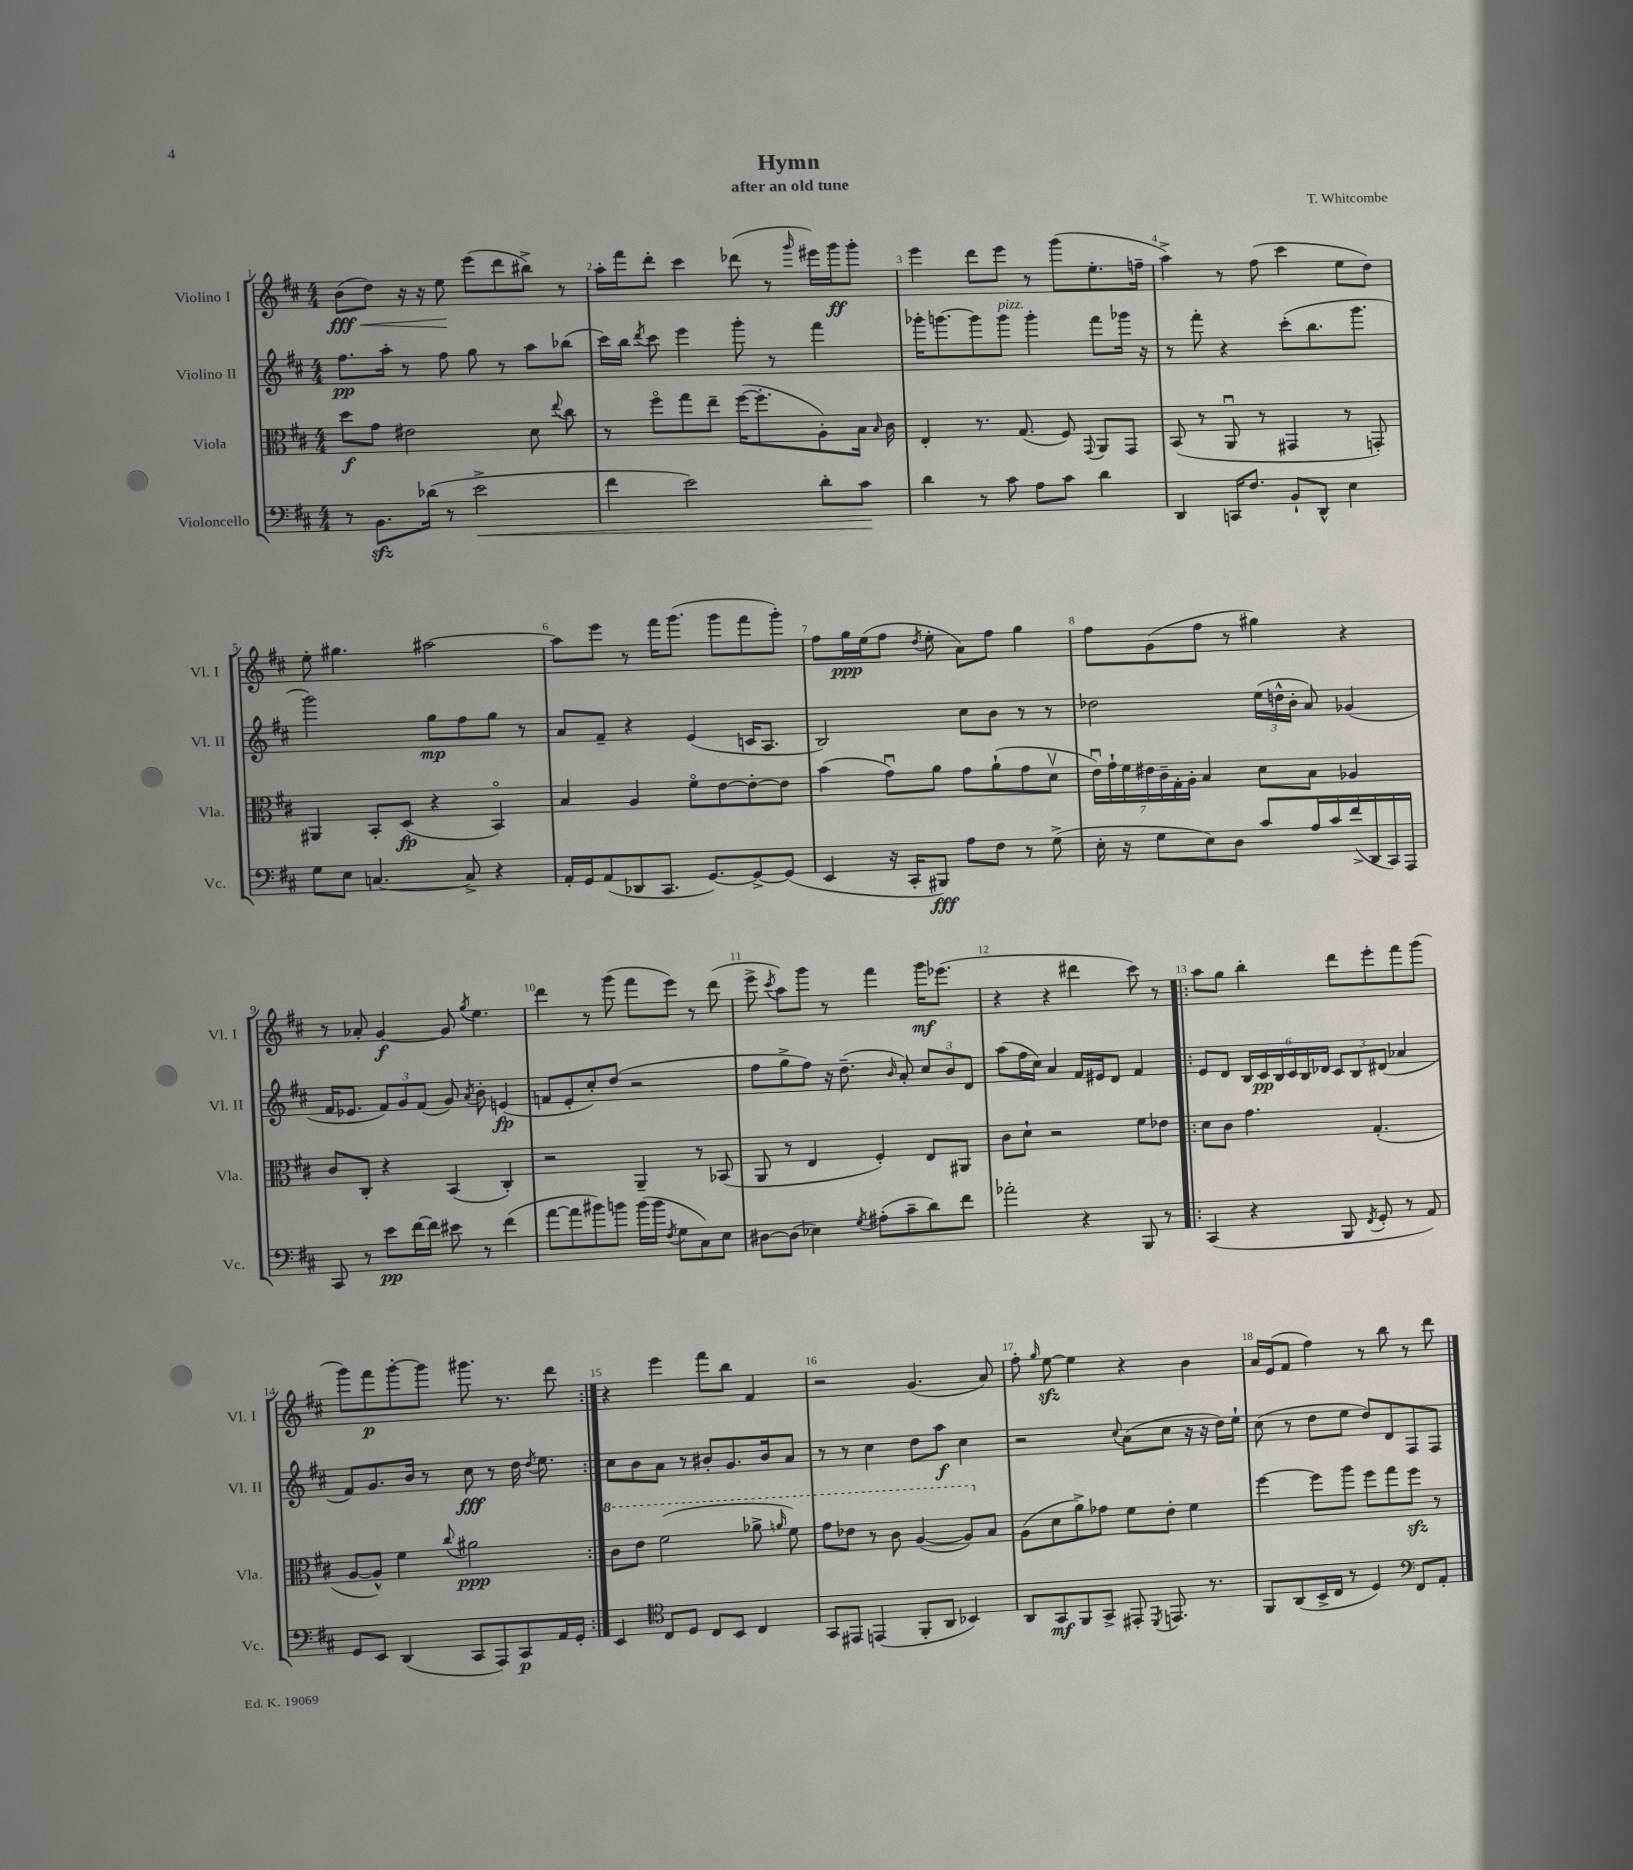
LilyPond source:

\header { title = "Hymn" composer = "T. Whitcombe" subtitle = "after an old tune" }
<<
\new StaffGroup <<
\new Staff = "s0" \with { instrumentName = "Violino I" shortInstrumentName = "Vl. I" } {
    \clef treble \key d \major \numericTimeSignature \time 4/4
    \autoBeamOff b'8[\fff\<( d''8]) r16 r16 e''8\! e'''8[( d'''8 bis''8]->) r8 |
    a''16[-. fis'''16 d'''8]-. cis'''4 des'''8( r8 \grace { g'''16 } eis'''16[) g'''16\ff g'''8]-. |
    e'''4 d'''8[ e'''8] r8 g'''8[( e''8.-. f''16]-- |
    a''4->) r8 fis''8( cis'''4 e''8[ d''8]) |
    e''8-. gis''4. ais''2~ |
    ais''8[ e'''8] r8 fis'''16[ g'''8.]( g'''8[ fis'''8 g'''8]-.) |
    fis''8[ g''16\ppp e''16( fis''8] \acciaccatura { d''8 } e''8-. a'8[) fis''8] g''4 |
    fis''8[ g'8( fis''8] r8 gis''4) r4 |
    r8 aes'8-. g'4~\f g'8 \acciaccatura { g''8 } e''4. |
    d'''4 r8 g'''8( fis'''8[ e'''8]) r8 d'''8( |
    e'''8-> \acciaccatura { cis'''8 } a''8[) g'''8] r8 fis'''4 g'''16[\mf ees'''8.]( |
    r4 r4 dis'''4 cis'''8) r8 |
    \repeat volta 2 { a''8[ g''8] b''4-. d'''8[ e'''8-. fis'''8 g'''8]( |
    g'''8[) fis'''8\p g'''8~-. g'''8] gis'''8. r8. d'''8 | }
    r4 e'''4 fis'''8[ b''8] fis'4 |
    r2 g'4.( a'8) |
    fis''8-. \grace { g''16 } e''8~\sfz e''4 r4 b'4 |
    a'16[ e'16( fis'8] fis''4) r8 b''8 r8 d'''8 \bar "|." |
}
\new Staff = "s1" \with { instrumentName = "Violino II" shortInstrumentName = "Vl. II" } {
    \clef treble \key d \major \numericTimeSignature \time 4/4
    \autoBeamOff fis''8.[\pp a''16]-. r8 fis''8 g''8 r8 a''8[ bes''8]( |
    cis'''16[) b''16] \acciaccatura { d'''8 } cis'''8 e'''4 g'''8-. r8 fis'''4 |
    ges'''16[-. g'''8.~ g'''8 g'''8]^\markup { \italic "pizz." } g'''4-. fis'''8[ ges'''16] r16 |
    r8 fis'''8-. r4 cis'''8[-.( b''8. g'''8.] |
    g'''2) g''8[\mp fis''8 g''8] r8 |
    a'8[ fis'8]-- r4 e'4( c'16[ a8.] |
    b2) cis''8[ b'8] r8 r8 |
    des''2 \tuplet 3/2 { e''16[( d''16-^ b'16]-. } a'8) ges'4( |
    fis'16[ ees'8.] \tuplet 3/2 { fis'8[) g'8 fis'8]( } g'8) \acciaccatura { a'8 } b'8-. e'4\fp( |
    f'8[ e'8-. cis''8-.) d''8]( r2 |
    fis''8[ g''8-> fis''8]) r16 d''8.--( \grace { b'16 } a'8-.) \tuplet 3/2 { cis''8[ b'8 d'8] } |
    a''8[( fis''16 cis''16]) a'4 fis'16[ eis'16 d'8] fis'4 |
    \repeat volta 2 { e'8[ d'8] \tuplet 6/4 { b16[ cis'16\pp b16 cis'16 b16 des'16] } \tuplet 3/2 { cis'8[ b8 dis'8]( } aes'4 |
    fis'8[) g'8. b'16] r8 cis''8\fff r8 d''16 \acciaccatura { d''8 } e''8. | }
    cis''8[ b'8 a'8] r8 bis'8[-. g'8. bis'16 a'8] |
    r8 r8 cis''4 d''8[ a''8]\f cis''4 |
    r2 \appoggiatura { cis''8 } a'8[( cis''8] r16 r16 d''16[) e''16]-! |
    cis''8( r8 d''8[ e''8] d''8[) d'8 fis8 fis8] \bar "|." |
}
\new Staff = "s2" \with { instrumentName = "Viola" shortInstrumentName = "Vla." } {
    \clef alto \key d \major \numericTimeSignature \time 4/4
    \autoBeamOff d''8[\f g'8] eis'2 d'8 \appoggiatura { e''8 } cis''8 |
    r8 fis''8[\flageolet g''8 e''8]-- fis''16[~( fis''8.-. a8-.) b16] \grace { b16 } cis'16 |
    e4-. r8. g8.( fis8) \appoggiatura { g,8 } a,8[ g,8] |
    b,8( r8 a,8\downbow r8 gis,4 r8 g,8-.) |
    ais,4 b,8[-. d8]\fp( r4 b,4\flageolet) |
    b4 a4 fis'8[\flageolet e'8~ e'8~-. e'8] |
    b'4( g'8[\downbow) a'8] g'8[ a'8-!( g'8 d'8]\upbow |
    \tuplet 7/4 { e'16[\downbow) g'16-! fis'16 eis'16 cis'16-- g16-. a16]-. } b4 d'8[ b8] aes4 |
    cis'8[ cis8]-. r4 b,4( cis4-.) |
    r2 a,4-- r8 bes,8( |
    a,8 r8 e4 fis4-.) e8[ ais,8] |
    cis'8[ d'8]-! r2 fis'8[ ees'8] |
    \repeat volta 2 { d'8[ cis'8] g'4. g4.-.( |
    a8[~ a8]-^) fis'4 \appoggiatura { cis''8 } ais'2\ppp | }
    \ottava #1 cis''8[ e''8] fis''2( aes''8-> \grace { a''16 } fis''8) |
    g''8[ ees''8] r8 cis''8 a'4~( a'8[) \ottava #0 b8] |
    a8[( d'8 a'8->) ges'8] fis'8[ e'8]-. fis'4 |
    fis''4~ fis''8[ a''8] fis''8[ g''8 fis''8]\sfz r8 \bar "|." |
}
\new Staff = "s3" \with { instrumentName = "Violoncello" shortInstrumentName = "Vc." } {
    \clef bass \key d \major \numericTimeSignature \time 4/4
    \autoBeamOff r8 b,8.[\sfz des'16]( r8 e'2->\< |
    fis'4 e'2) d'8[-. cis'8]\! |
    d'4 r8 cis'8 a8[ cis'8] d'4 |
    d,4 c,16[ fis8.] b,8[-! d,8]-^ e4 |
    g8[ e8] c4.~ c8-> r4 |
    a,16[-. g,16 a,8( des,8 cis,8.] g,8.[~) g,8~-> g,8]( |
    e,4 r16 cis,16[-. bis,,8]\fff) a8[ fis8] r8 g8->( |
    e16-. r16 g8[ e8) d8] cis'8[ a16 cis'16 fis'16->( d,16 cis,16) a,,16] |
    cis,8 r8 e'8[\pp fis'16~ fis'16] eis'8 r8 fis'4( |
    a'8[~ a'8 bis'8) b'8] b'16[( b'16] \acciaccatura { fis8 } g8[ cis8) e8] |
    dis8[~ dis8]( ees4) \acciaccatura { g8 } ais8[-.( cis'8-- d'8) fis'8] |
    aes'2-. r4 b,,8 r8 |
    \repeat volta 2 { cis,4( r4 b,,8 \acciaccatura { fis,8 } g,8-. r8 a,8) |
    g,8[ e,8] d,4( cis,8[ a,,8) cis,8\p a,16 g,16]-. | }
    e,4 \clef tenor cis8[ d8] cis8[ b,8] cis4 |
    g,8[ eis,8] e,4( fis,8[-. a,8] bes,4) |
    a,8[ g,8\mf fis,8 g,8]-> eis,8-. \acciaccatura { d,8 } e,8. r8. |
    fis,8[ a,8( b,16-> cis16] r8 d4) \clef bass fis,8[ a,8]-. \bar "|." |
}
>>
>>
\layout { \context { \Score \override BarNumber.break-visibility = ##(#f #t #t) barNumberVisibility = #all-bar-numbers-visible } }
